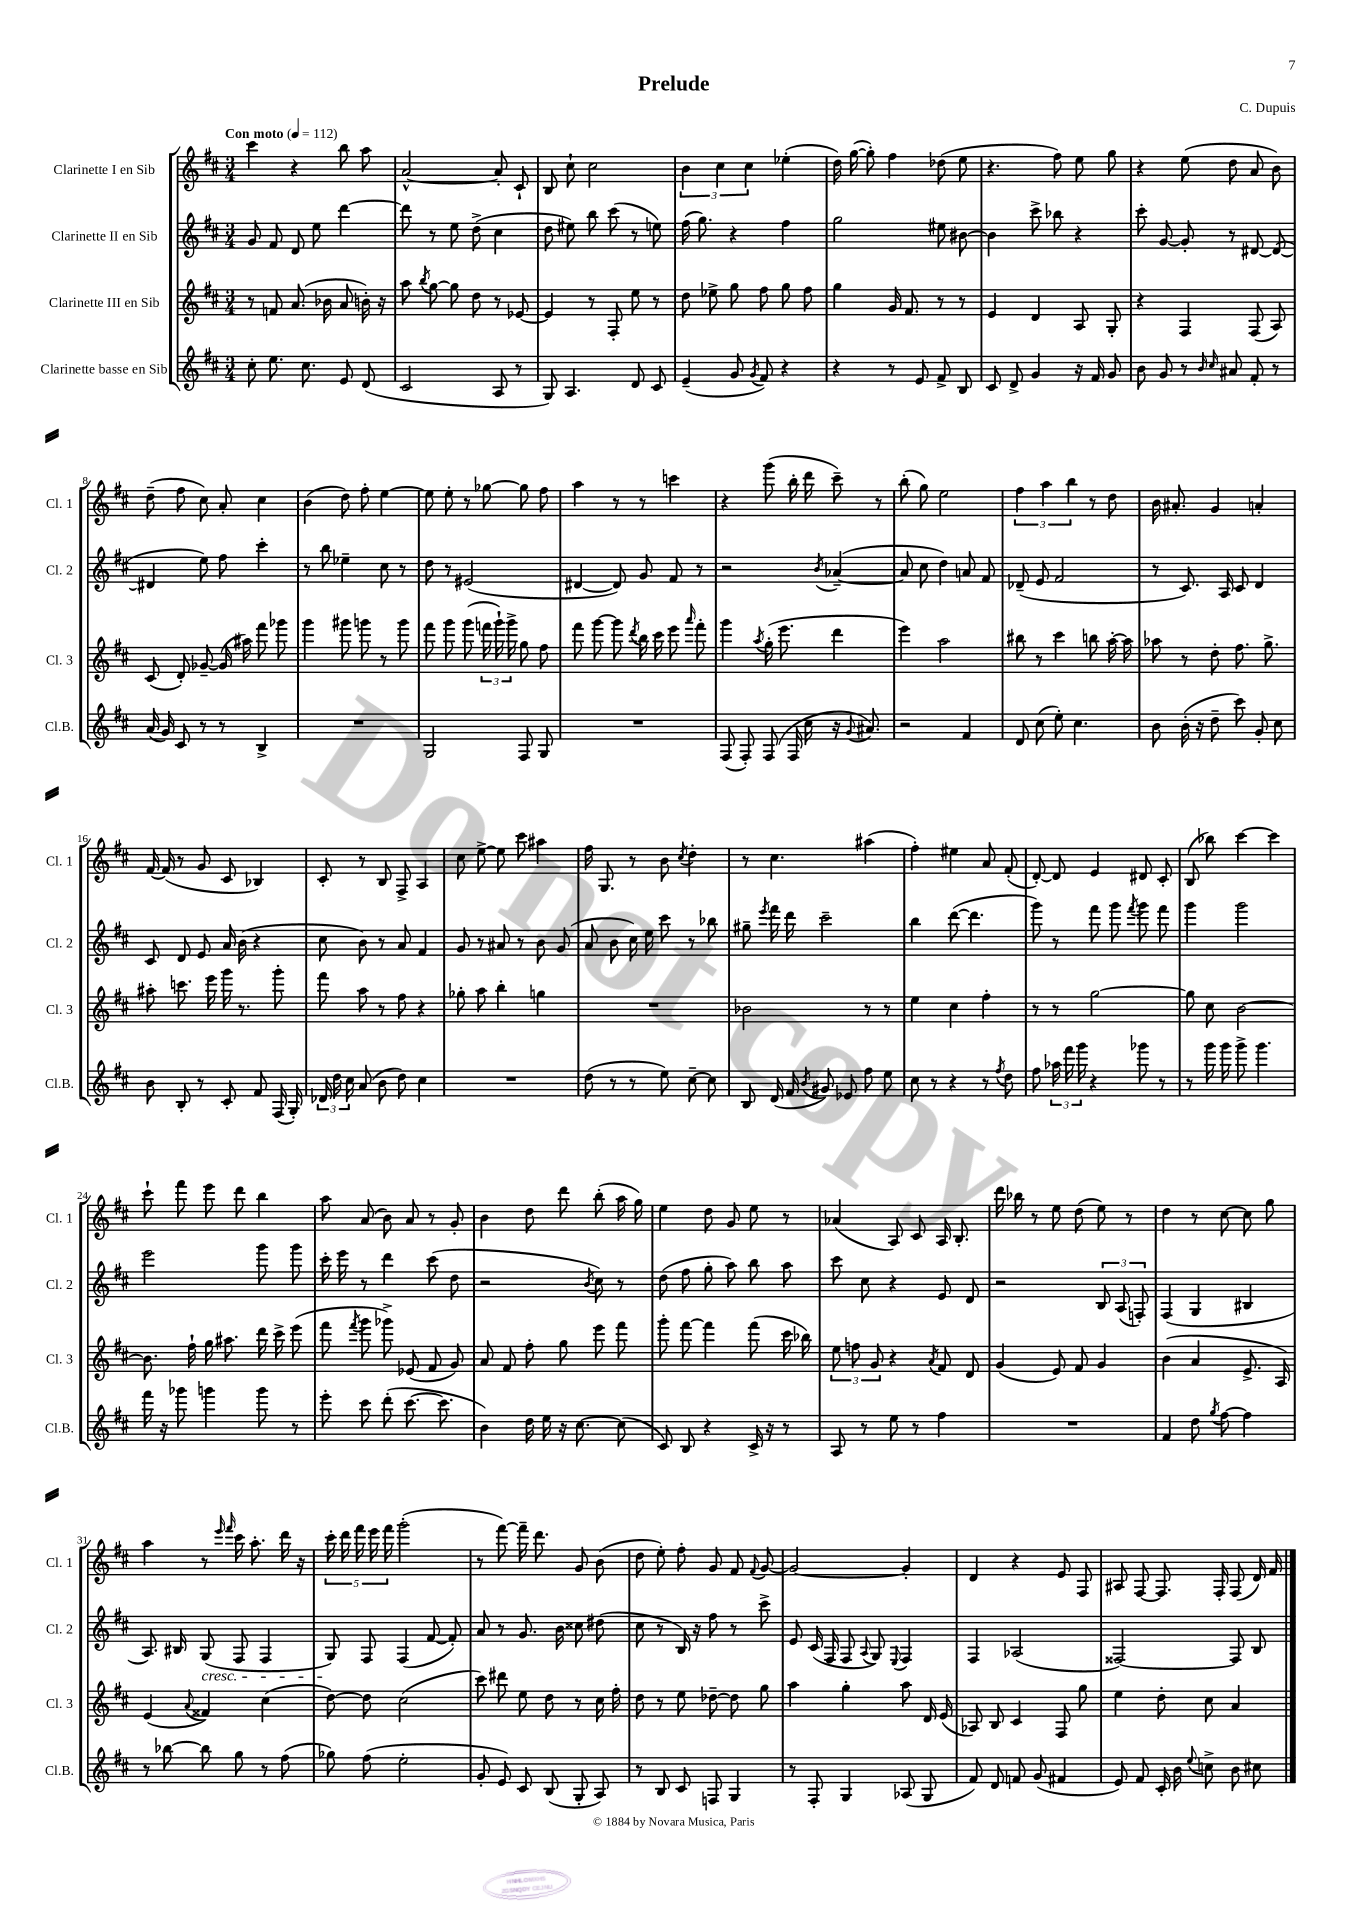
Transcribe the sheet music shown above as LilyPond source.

\header { title = "Prelude" composer = "C. Dupuis" }
<<
\new StaffGroup <<
\new Staff = "s0" \with { instrumentName = "Clarinette I en Sib" shortInstrumentName = "Cl. 1" } {
    \clef treble \key d \major \numericTimeSignature \time 3/4 \tempo "Con moto" 4 = 112
    \autoBeamOff cis'''4 r4 b''8 a''8 |
    a'2~-^ a'8-. cis'8-! |
    b8 cis''8-! cis''2 |
    \tuplet 3/2 { b'4 cis''4 cis''4 } ees''4-.( |
    d''16) g''16~( g''8-.) fis''4 des''8( e''8 |
    r4. fis''8) e''8 g''8 |
    r4 e''8( d''8 a'8 b'8) |
    d''8--( fis''8 cis''8) a'8-. cis''4 |
    b'4( d''8) fis''8-. e''4~ |
    e''8 e''8-. r8 ges''8~ ges''8 fis''8 |
    a''4 r8 r8 c'''4 |
    r4 g'''8( b''16-. d'''16 cis'''8--) r8 |
    b''8-.( g''8) e''2 |
    \tuplet 3/2 { fis''4 a''4 b''4 } r8 d''8 |
    b'16 ais'8.-. g'4 a'4-. |
    fis'16~ fis'16( r8 g'8 cis'8 bes4) |
    cis'8-. r8 b8 fis8-> a4 |
    cis''8 e''8~-> e''8 cis'''8 ais''4 |
    fis''16 g8. r8 b'8 \acciaccatura { cis''8 } d''4-. |
    r8 cis''4. ais''4( |
    fis''4-.) eis''4 a'8 fis'8-.( |
    d'8~-.) d'8 e'4 dis'8 cis'8-. |
    b8( bes''8) cis'''4~ cis'''4 |
    cis'''8-! fis'''8 e'''8 d'''8 b''4 |
    a''8 a'8( b'8) a'8 r8 g'8-. |
    b'4 d''8 d'''8 b''8-.( a''16 g''16) |
    e''4 d''8 g'8 e''8 r8 |
    aes'4( a8) cis'8 a16 b8.-. |
    d'''16 bes''16 r8 e''8 d''8( e''8) r8 |
    d''4 r8 cis''8~ cis''8 g''8 |
    a''4 r8 \grace { e'''16 fis'''16 } cis'''16 a''8.-. d'''16 r16 |
    \tuplet 5/4 { cis'''16-. d'''16 fis'''16 e'''16 fis'''16 } g'''2-.( |
    r8 fis'''8~) fis'''16-- d'''8. g'8 b'8( |
    d''8 e''8-.) fis''8-. g'8 fis'8 \appoggiatura { fis'8 } g'8~ |
    g'2~ g'4-. |
    d'4 r4 e'8 fis8 |
    ais8 fis8~ fis8. fis16-. fis8( d'16) fis'16 \bar "|." |
}
\new Staff = "s1" \with { instrumentName = "Clarinette II en Sib" shortInstrumentName = "Cl. 2" } {
    \clef treble \key d \major \numericTimeSignature \time 3/4
    \autoBeamOff g'8 fis'8 d'8 e''8 d'''4~ |
    d'''8 r8 e''8 d''8->( cis''4 |
    d''8 eis''8) b''8 cis'''8( r8 e''8) |
    fis''16( g''8.) r4 fis''4 |
    g''2 eis''8 bis'8~ |
    bis'4 cis'''8-> bes''8 r4 |
    cis'''8-. g'8~ g'8-. r8 dis'8~ dis'8~( |
    dis'4 e''8) fis''8 cis'''4-. |
    r8 b''8 ees''4-- cis''8 r8 |
    d''8 r8 eis'2( |
    dis'4~ dis'8) g'8 fis'8 r8 |
    r2 \acciaccatura { b'8 } aes'4~--( |
    aes'8 cis''8 d''4) a'8 fis'8 |
    des'8--( e'8 fis'2 |
    r8 cis'8.) a16 cis'8 d'4 |
    cis'8 d'8 e'8 a'16 b'16( r4 |
    cis''8 b'8) r8 a'8 fis'4 |
    g'8 r8 ais'8 r8 b'8 g'8( |
    a'8 b'8 cis''16) e''16 cis'''8 r8 bes''8 |
    gis''8-- \acciaccatura { e'''8 } fis'''16 d'''16 cis'''2-- |
    b''4 d'''8~( d'''4. |
    g'''8) r8 fis'''8 g'''8 \acciaccatura { fis'''8 } g'''8 fis'''8 |
    g'''4 g'''2 |
    e'''2 g'''8 g'''8 |
    cis'''16-. e'''16 r8 d'''4 cis'''8( d''8 |
    r2 \acciaccatura { b'8 } cis''8) r8 |
    d''8( fis''8 g''8-. a''8) b''8 a''8 |
    cis'''8 cis''8 r4 e'8 d'8 |
    r2 \tuplet 3/2 { b8 a8( f8-.) } |
    fis4( g4 bis4 |
    a8.) bis16 g8\cresc( fis8 fis4 |
    g8\!) fis8 fis4( fis'8~ fis'8-.) |
    a'8 r8 g'8. b'16 cisis''8 dis''8( |
    cis''8 r8 b16) r16 fis''8 r8 cis'''8-> |
    e'8 cis'16( fis16 fis8 \appoggiatura { a8 } g8) \appoggiatura { e8 } fis4 |
    fis4 aes2( |
    fisis2~) fisis8 b8 \bar "|." |
}
\new Staff = "s2" \with { instrumentName = "Clarinette III en Sib" shortInstrumentName = "Cl. 3" } {
    \clef treble \key d \major \numericTimeSignature \time 3/4
    \autoBeamOff r8 f'8 a'8.( bes'16 a'8 b'16-.) r16 |
    a''8 \acciaccatura { b''8 } g''8~ g''8 d''8 r8 ees'8~ |
    ees'4 r8 fis8-. e''8 r8 |
    d''8 ees''8-> g''8 fis''8 g''8 fis''8 |
    g''4 g'16 fis'8. r8 r8 |
    e'4 d'4 a8 g8-. |
    r4 fis4 fis8( a8) |
    cis'8( d'8-.) ges'8~-- ges'16( ais''16) fis'''8 ges'''8 |
    g'''4 gis'''8 g'''8 r8 g'''8 |
    fis'''8 g'''8 g'''8( \tuplet 3/2 { f'''16 g'''16-!) g'''16-> } g''8 fis''8 |
    fis'''8 g'''8~ g'''8 \acciaccatura { d'''8 } b''16 cis'''16 e'''8 \grace { a'''16 } fis'''8-. |
    g'''4 \acciaccatura { a''8 } g''16-.( e'''8. d'''4 |
    e'''4) a''2 |
    bis''8 r8 cis'''4 b''8 a''16~-. a''16 |
    aes''8 r8 d''8-. fis''8. g''8.-> |
    ais''8-. c'''8. e'''16 g'''16 r8. g'''8-. |
    fis'''8 a''8 r8 fis''8 r4 |
    ges''8-. a''8 b''4-. g''4 |
    R2. |
    bes'2 r8 r8 |
    e''4 cis''4 fis''4-. |
    r8 r8 g''2~ |
    g''8 cis''8 b'2~ |
    b'8. fis''16-! g''16 ais''8. d'''16 cis'''16-> e'''8( |
    fis'''8 \acciaccatura { fis'''8 } g'''8 ges'''8->) ees'8( fis'8 g'8) |
    a'8 fis'8 fis''8-. g''8 e'''8 fis'''8 |
    g'''8-. fis'''8~ fis'''4 fis'''8( cis'''16 bes''16) |
    \tuplet 3/2 { e''8 f''8 g'8 } r4 \acciaccatura { a'8 } fis'8 d'8 |
    g'4( e'8) fis'8 g'4 |
    b'4( a'4 e'8.-> a16) |
    e'4( \appoggiatura { a'8 } fisis'4) cis''4( |
    d''8~) d''8 cis''2( |
    cis'''8) dis'''8 e''8 d''8 r8 cis''16 fis''16-. |
    d''8 r8 e''8 des''8~-- des''8 g''8 |
    a''4 g''4-. a''8 d'16 e'16( |
    aes8) b8 cis'4 fis8 g''8 |
    e''4 d''8-. cis''8 a'4 \bar "|." |
}
\new Staff = "s3" \with { instrumentName = "Clarinette basse en Sib" shortInstrumentName = "Cl.B." } {
    \clef treble \key d \major \numericTimeSignature \time 3/4
    \autoBeamOff cis''8-. e''8. cis''8. e'8 d'8( |
    cis'2 a8 r8 |
    g8) a4. d'8 cis'8 |
    e'4--( g'8 \acciaccatura { g'8 } fis'8) r4 |
    r4 r8 e'8 fis'8-> b8 |
    cis'8 d'8-> g'4 r16 fis'16 g'8 |
    b'8 g'8 r8 \grace { b'16 cis''16 } ais'8 fis'8-. r8 |
    a'16( g'16) cis'8 r8 r8 b4-> |
    R2. |
    g2 fis8 g8 |
    R2. |
    fis8( fis8-.) fis8( fis16 cis''16 r16 \appoggiatura { g'8 } ais'8.) |
    r2 fis'4 |
    d'8 cis''8( e''8-.) cis''4. |
    b'8 b'16-.( r16 d''8-- cis'''8) g'8-. cis''8 |
    b'8 b8-. r8 cis'8-. fis'8 fis16( g16-.) |
    \tuplet 3/2 { des'16 d''16 cis''16 } a'8( b'8 d''8) cis''4 |
    R2. |
    d''8( r8 r8 e''8) cis''8~-- cis''8 |
    b8 d'16( fis'16 \acciaccatura { b'8 } gis'8) ees'8 fis''8 e''8 |
    cis''8 r8 r4 r8 \acciaccatura { fis''8 } d''8 |
    fis''8 \tuplet 3/2 { aes''16 fis'''16 g'''16 } r4 ges'''8 r8 |
    r8 g'''16 g'''16 g'''8-> g'''4. |
    fis'''16 r16 ges'''8 g'''4 g'''8 r8 |
    e'''8-. cis'''8 d'''8-.( cis'''8.~ cis'''8. |
    b'4) d''16 e''16 r16 cis''8.~ cis''8( |
    cis'8) b8 r4 cis'16-> r16 r8 |
    a8 r8 e''8 r8 fis''4 |
    R2. |
    fis'4 d''8 \acciaccatura { g''8 } fis''8~ fis''4 |
    r8 bes''8~ bes''8 g''8 r8 fis''8( |
    ges''8) fis''8( e''2-. |
    g'8-. e'8) cis'8 b8( g8-. a8) |
    r8 b8 cis'8 f8 g4 |
    r8 fis8-. g4 aes8( g8 |
    fis'8) d'8 f'8 g'8( fis'4 |
    e'8) fis'8 cis'16-. b'16 \appoggiatura { e''8 } c''8-> b'8 cis''8 \bar "|." |
}
>>
>>
